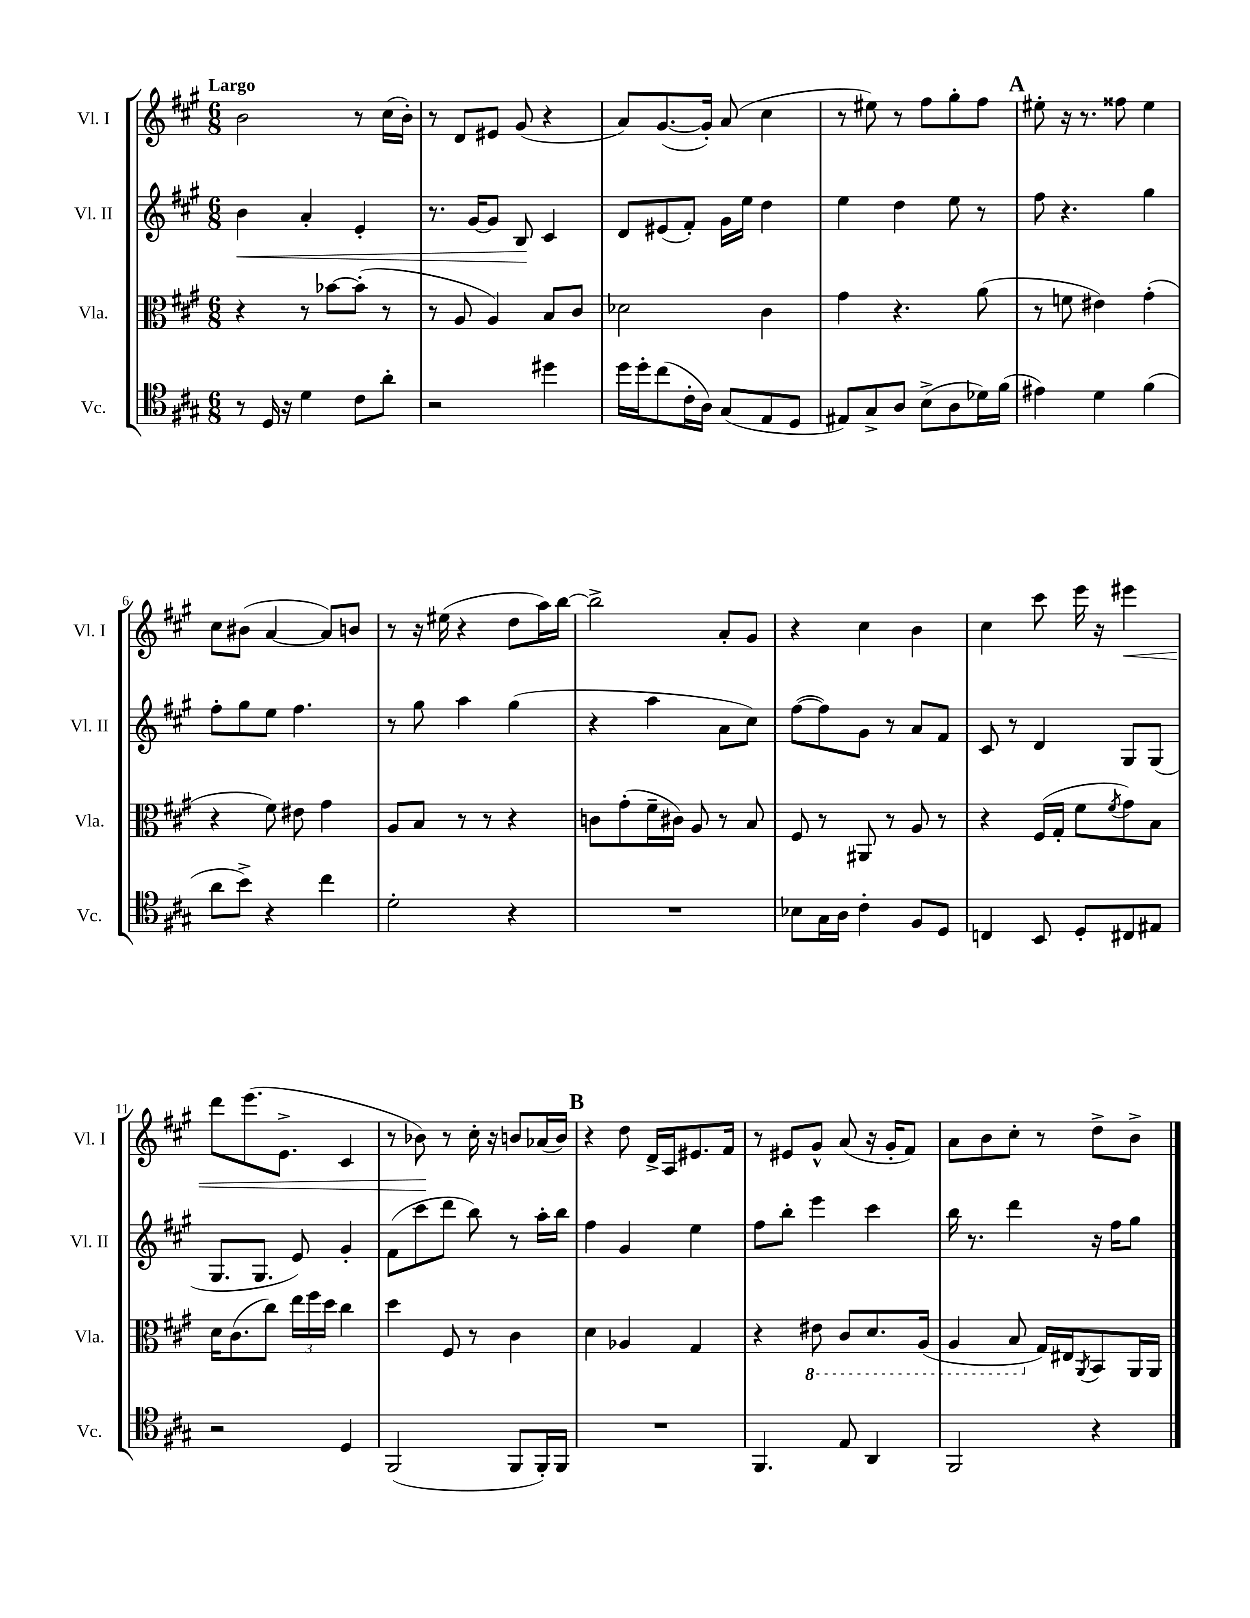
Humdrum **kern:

**kern	**kern	**kern	**kern
*staff4	*staff3	*staff2	*staff1
*clefC4	*clefC3	*clefG2	*clefG2
*k[f#c#g#]	*k[f#c#g#]	*k[f#c#g#]	*k[f#c#g#]
*M6/8	*M6/8	*M6/8	*M6/8
8r	4r	4b	2b
16D	.	.	.
16r	.	.	.
4d	8r	4a'	.
.	[8b-	.	.
8c#	(8b-']	4e'	8r
8a'	8r	.	(16cc#
.	.	.	16b')
=	=	=	=
2r	8r	8.r	8r
.	8A	.	8d
.	.	[16g#	.
.	4A)	8g#]	8e#
.	.	8B	(8g#
4dd#	8B	4c#	4r
.	8c#	.	.
=	=	=	=
16dd	2d-	8d	8a)
16dd'	.	.	.
(8cc#	.	(8e#	([8.g#
16c#'	.	8f#')	.
16A)	.	.	16g#'])
(8G#	.	16g#	(8a
.	.	16ee	.
8E	4c#	4dd	4cc#
8D	.	.	.
=	=	=	=
8E#)	4g#	4ee	8r
8G#^	.	.	8ee#)
8A	4.r	4dd	8r
(8B^	.	.	8ff#
8A	.	8ee	8gg#'
16d-)	(8a	8r	8ff#
(16f#	.	.	.
=	=	=	=
4e#)	8r	8ff#	8ee#'
.	8f	4.r	16r
.	.	.	8.r
4d	4e#)	.	.
.	.	.	8ff##
(4f#	(4g#'	4gg#	4ee#
=	=	=	=
8a	4r	8ff#'	8cc#
8b^)	.	8gg#	(8b#
4r	8f#)	8ee	[4a
.	8e#	4.ff#	.
4cc#	4g#	.	8a])
.	.	.	8b
=	=	=	=
2d'	8A	8r	8r
.	8B	8gg#	16r
.	.	.	(16ee#
.	8r	4aa	4r
.	8r	.	.
4r	4r	(4gg#	8dd
.	.	.	16aa)
.	.	.	[16bb
=	=	=	=
2.r	8c	4r	2bb^]
.	(8g#'	.	.
.	16f#~	4aa	.
.	16c#)	.	.
.	8A	.	.
.	8r	8a	8a'
.	8B	8cc#)	8g#
=	=	=	=
8B-	8F#	([8ff#	4r
16G#	8r	8ff#])	.
16A	.	.	.
4c#'	8AA#	8g#	4cc#
.	8r	8r	.
8F#	8A	8a	4b
8D	8r	8f#	.
=	=	=	=
4C	4r	8c#	4cc#
.	.	8r	.
8BB	(16F#	4d	8ccc#
.	16G#'	.	.
8D'	8f#	.	16eee
.	.	.	16r
.	8qf#	.	.
8C#	8g#)	8G#	4eee#
8E#	8B	(8G#	.
=	=	=	=
2r	16d	8.G#	8ddd
.	(8.c#	.	.
.	.	.	(8.eee
.	.	8.G#	.
.	8cc#)	.	.
.	.	.	8.e^
.	24ee	8e)	.
.	24ff#	.	.
.	24dd	.	.
4D	4cc#	4g#'	4c#
=	=	=	=
(2FF#	4dd	(8f#	8r
.	.	8ccc#	8b-)
.	8F#	8ddd	8r
.	8r	8bb)	16cc#'
.	.	.	16r
8FF#	4c#	8r	8b
16FF#')	.	16aa'	(16a-
16FF#	.	16bb	16b)
=	=	=	=
2.r	4d	4ff#	4r
.	4A-	4g#	8dd
.	.	.	16d^
.	.	.	16A
.	4G#	4ee	8.e#
.	.	.	16f#
=	=	=	=
4.FF#	4r	8ff#	8r
.	.	8bb'	8e#
.	8E#	4eee	8g#^^
8E	8C#	.	(8a
4AA	8.D	4ccc#	16r
.	.	.	16g#'
.	.	.	8f#)
.	(16AA	.	.
=	=	=	=
2FF#	4AA	16bb	8a
.	.	8.r	.
.	.	.	8b
.	8BB	4ddd	8cc#'
.	16G#)	.	8r
.	16E#	.	.
.	8qAA	.	.
4r	8BB	16r	8dd^
.	.	16ff#	.
.	16AA	8gg#	8b^
.	16AA	.	.
==	==	==	==
*-	*-	*-	*-
